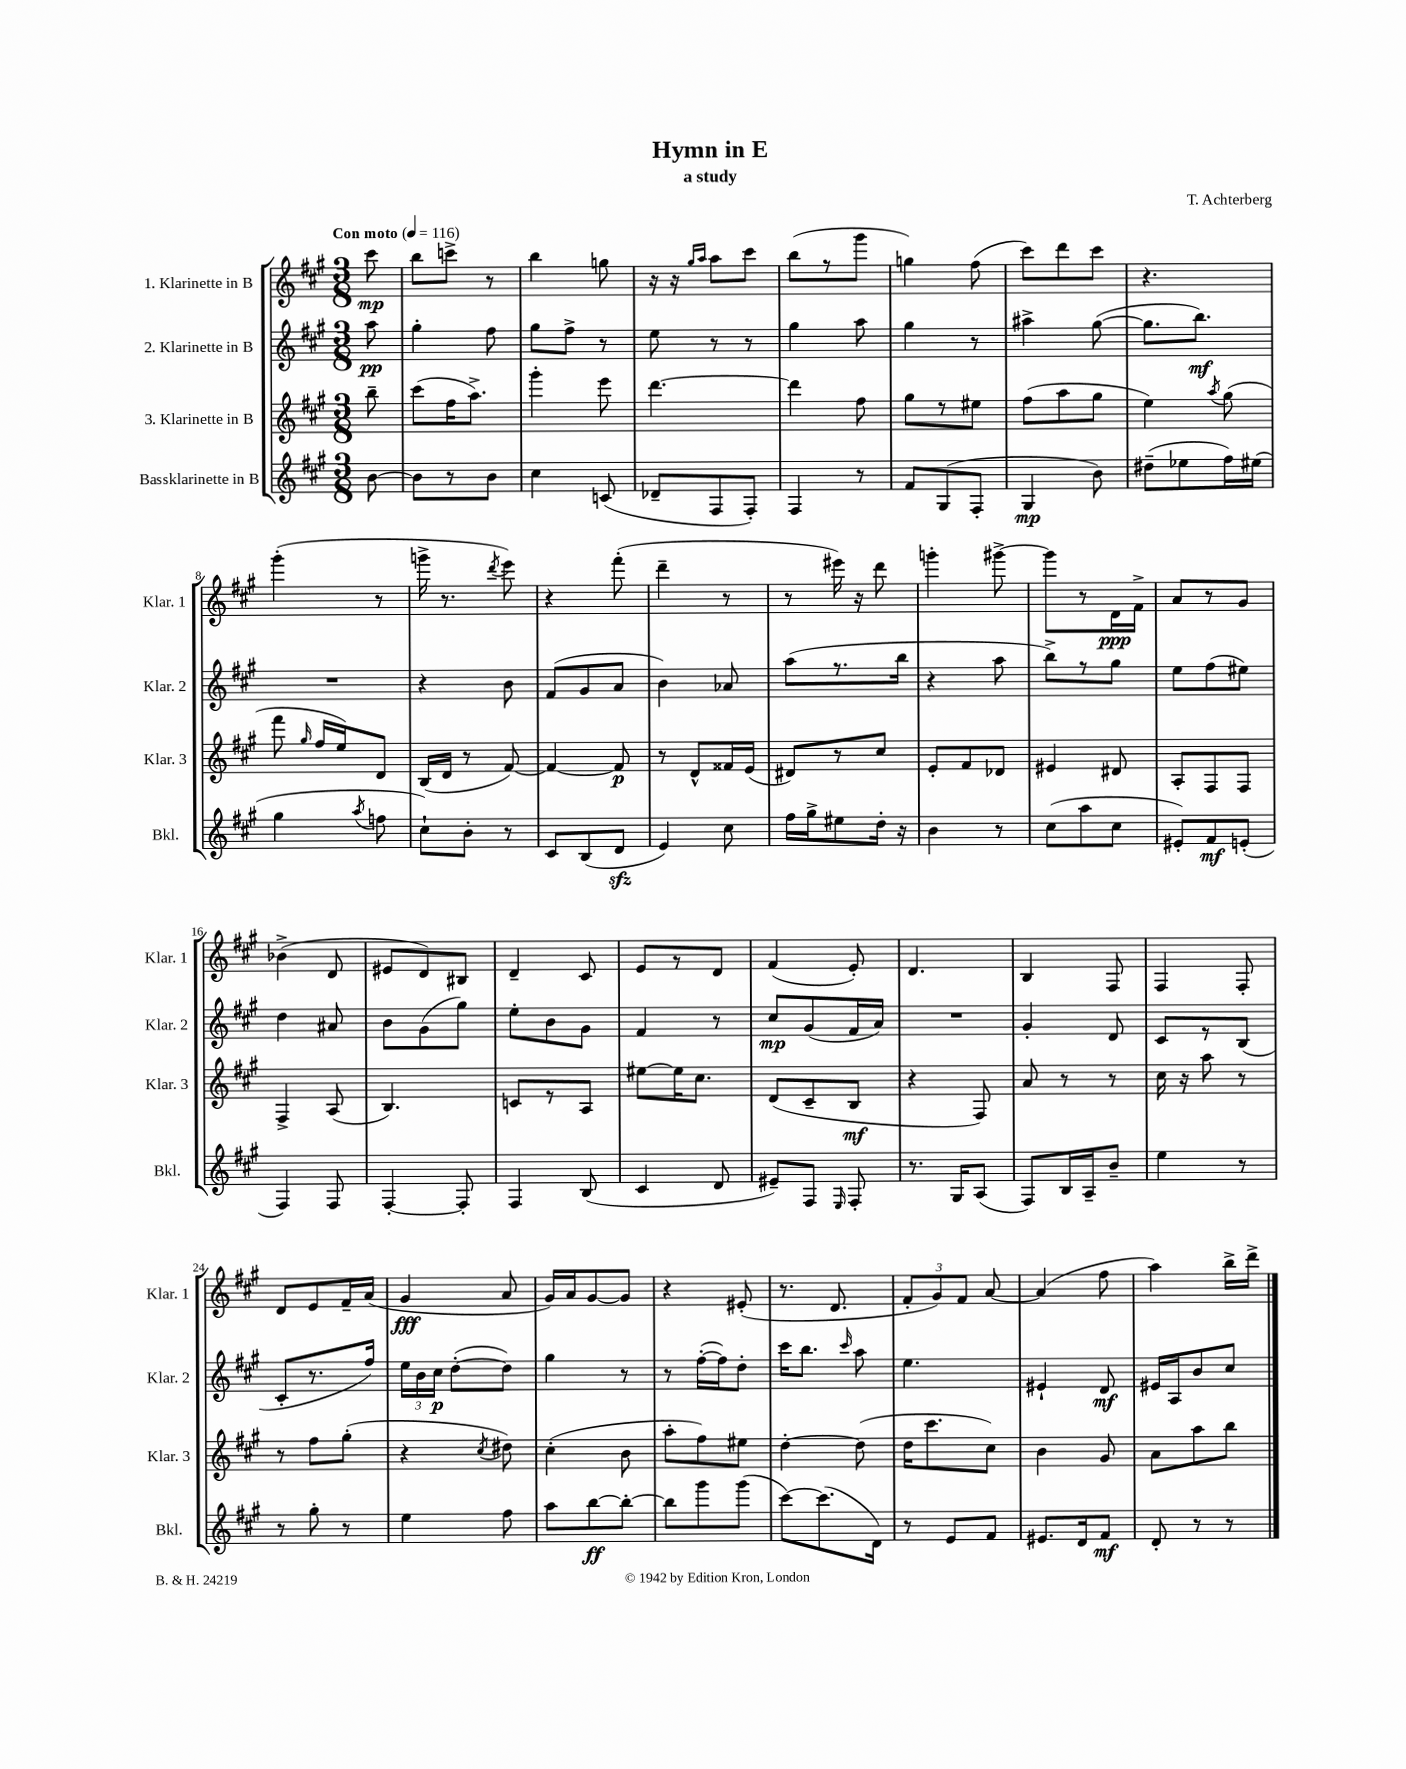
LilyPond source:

\header { title = "Hymn in E" composer = "T. Achterberg" subtitle = "a study" }
<<
\new StaffGroup <<
\new Staff = "s0" \with { instrumentName = "1. Klarinette in B" shortInstrumentName = "Klar. 1" } {
    \clef treble \key a \major \numericTimeSignature \time 3/8 \partial 8 \tempo "Con moto" 4 = 116
    \autoBeamOff cis'''8\mp |
    b''8[ c'''8]-> r8 |
    b''4 g''8 |
    r16 r16 \grace { gis''16[ a''16] } a''8[ cis'''8] |
    b''8[( r8 gis'''8] |
    g''4) fis''8( |
    cis'''8[) d'''8 cis'''8] |
    r4. |
    gis'''4-.( r8 |
    g'''16-> r8. \acciaccatura { d'''8 } e'''8) |
    r4 fis'''8-.( |
    d'''4-- r8 |
    r8 eis'''16) r16 d'''8 |
    g'''4-. gis'''8~-> |
    gis'''8[ r8 d'16\ppp fis'16]-> |
    a'8[ r8 gis'8] |
    bes'4->( d'8 |
    eis'8[ d'8) bis8] |
    d'4-- cis'8 |
    e'8[ r8 d'8] |
    fis'4( e'8-.) |
    d'4. |
    b4 fis8 |
    fis4 fis8-. |
    d'8[ e'8 fis'16-- a'16]( |
    gis'4\fff a'8 |
    gis'16[) a'16 gis'8~ gis'8] |
    r4 eis'8-.( |
    r8. d'8. |
    \tuplet 3/2 { fis'8[-. gis'8) fis'8] } a'8~ |
    a'4( fis''8 |
    a''4) b''16[-> d'''16]-> \bar "|." |
}
\new Staff = "s1" \with { instrumentName = "2. Klarinette in B" shortInstrumentName = "Klar. 2" } {
    \clef treble \key a \major \numericTimeSignature \time 3/8 \partial 8
    \autoBeamOff a''8\pp |
    gis''4-. fis''8 |
    gis''8[ fis''8]-> r8 |
    e''8 r8 r8 |
    gis''4 a''8 |
    gis''4 r8 |
    ais''4-> gis''8~( |
    gis''8.[ b''8.]\mf) |
    R4. |
    r4 b'8 |
    fis'8[( gis'8 a'8] |
    b'4) aes'8 |
    a''8[( r8. b''16] |
    r4 a''8 |
    b''8[->) r8 gis''8] |
    e''8[ fis''8( eis''8]) |
    d''4 ais'8 |
    b'8[ gis'8( gis''8]) |
    e''8[-. b'8 gis'8] |
    fis'4 r8 |
    cis''8[\mp gis'8( fis'16 a'16]) |
    R4. |
    gis'4-. d'8 |
    cis'8[ r8 b8]( |
    cis'8[-. r8. fis''16]) |
    \tuplet 3/2 { e''16[ b'16 cis''16]\p } d''8[~-.( d''8]) |
    gis''4 r8 |
    r8 fis''16[~-.( fis''16) d''8]-. |
    cis'''16[ b''8.] \grace { cis'''16 } a''8 |
    e''4. |
    eis'4-! d'8\mf |
    eis'16[ a16 b'8 cis''8] \bar "|." |
}
\new Staff = "s2" \with { instrumentName = "3. Klarinette in B" shortInstrumentName = "Klar. 3" } {
    \clef treble \key a \major \numericTimeSignature \time 3/8 \partial 8
    \autoBeamOff b''8-- |
    cis'''8[( fis''16 a''8.]->) |
    gis'''4-. e'''8 |
    d'''4.~ |
    d'''4 fis''8 |
    gis''8[ r8 eis''8] |
    fis''8[( a''8 gis''8] |
    e''4) \acciaccatura { a''8 } gis''8( |
    fis'''8 \grace { gis''16 } fis''16[ e''16) d'8] |
    b16[( d'16] r8 fis'8~) |
    fis'4~ fis'8\p |
    r8 d'8[-^ fisis'16 e'16]( |
    dis'8[) r8 cis''8] |
    e'8[-. fis'8 des'8] |
    eis'4 dis'8 |
    a8[-. fis8 fis8] |
    fis4-> a8( |
    b4.) |
    c'8[ r8 a8] |
    eis''8[~ eis''16 cis''8.] |
    d'8[( cis'8-- b8]\mf |
    r4 fis8) |
    a'8 r8 r8 |
    cis''16 r16 a''8 r8 |
    r8 fis''8[ gis''8]-.( |
    r4 \acciaccatura { cis''8 } dis''8) |
    cis''4-.( b'8 |
    a''8[-. fis''8) eis''8] |
    d''4~-. d''8( |
    d''16[ cis'''8. cis''8]) |
    b'4 gis'8 |
    a'8[ a''8 b''8] \bar "|." |
}
\new Staff = "s3" \with { instrumentName = "Bassklarinette in B" shortInstrumentName = "Bkl." } {
    \clef treble \key a \major \numericTimeSignature \time 3/8 \partial 8
    \autoBeamOff b'8~ |
    b'8[ r8 b'8] |
    cis''4 c'8( |
    des'8[-- fis8 fis8]-.) |
    fis4 r8 |
    fis'8[ gis8( fis8]-. |
    gis4\mp b'8) |
    dis''8[--( ees''8 fis''16) eis''16]( |
    gis''4 \acciaccatura { a''8 } f''8 |
    cis''8[-!) b'8]-. r8 |
    cis'8[ b8( d'8]\sfz |
    e'4) cis''8 |
    fis''16[ gis''16-> eis''8 d''16]-. r16 |
    b'4 r8 |
    cis''8[( a''8 cis''8] |
    eis'8[-.) fis'8\mf e'8]-.( |
    fis4) fis8 |
    fis4~-. fis8-. |
    fis4 b8( |
    cis'4 d'8 |
    eis'8[--) fis8] \grace { e16 } fis8-. |
    r8. gis16[ a8]( |
    fis8[) b16 a16-- b'8]-- |
    e''4 r8 |
    r8 gis''8-. r8 |
    e''4 fis''8 |
    a''8[ b''8~\ff b''8]~-. |
    b''8[ gis'''8 gis'''8]( |
    cis'''8[~) cis'''8.( d'16]) |
    r8 e'8[ fis'8] |
    eis'8.[ d'16 fis'8]\mf |
    d'8-. r8 r8 \bar "|." |
}
>>
>>
